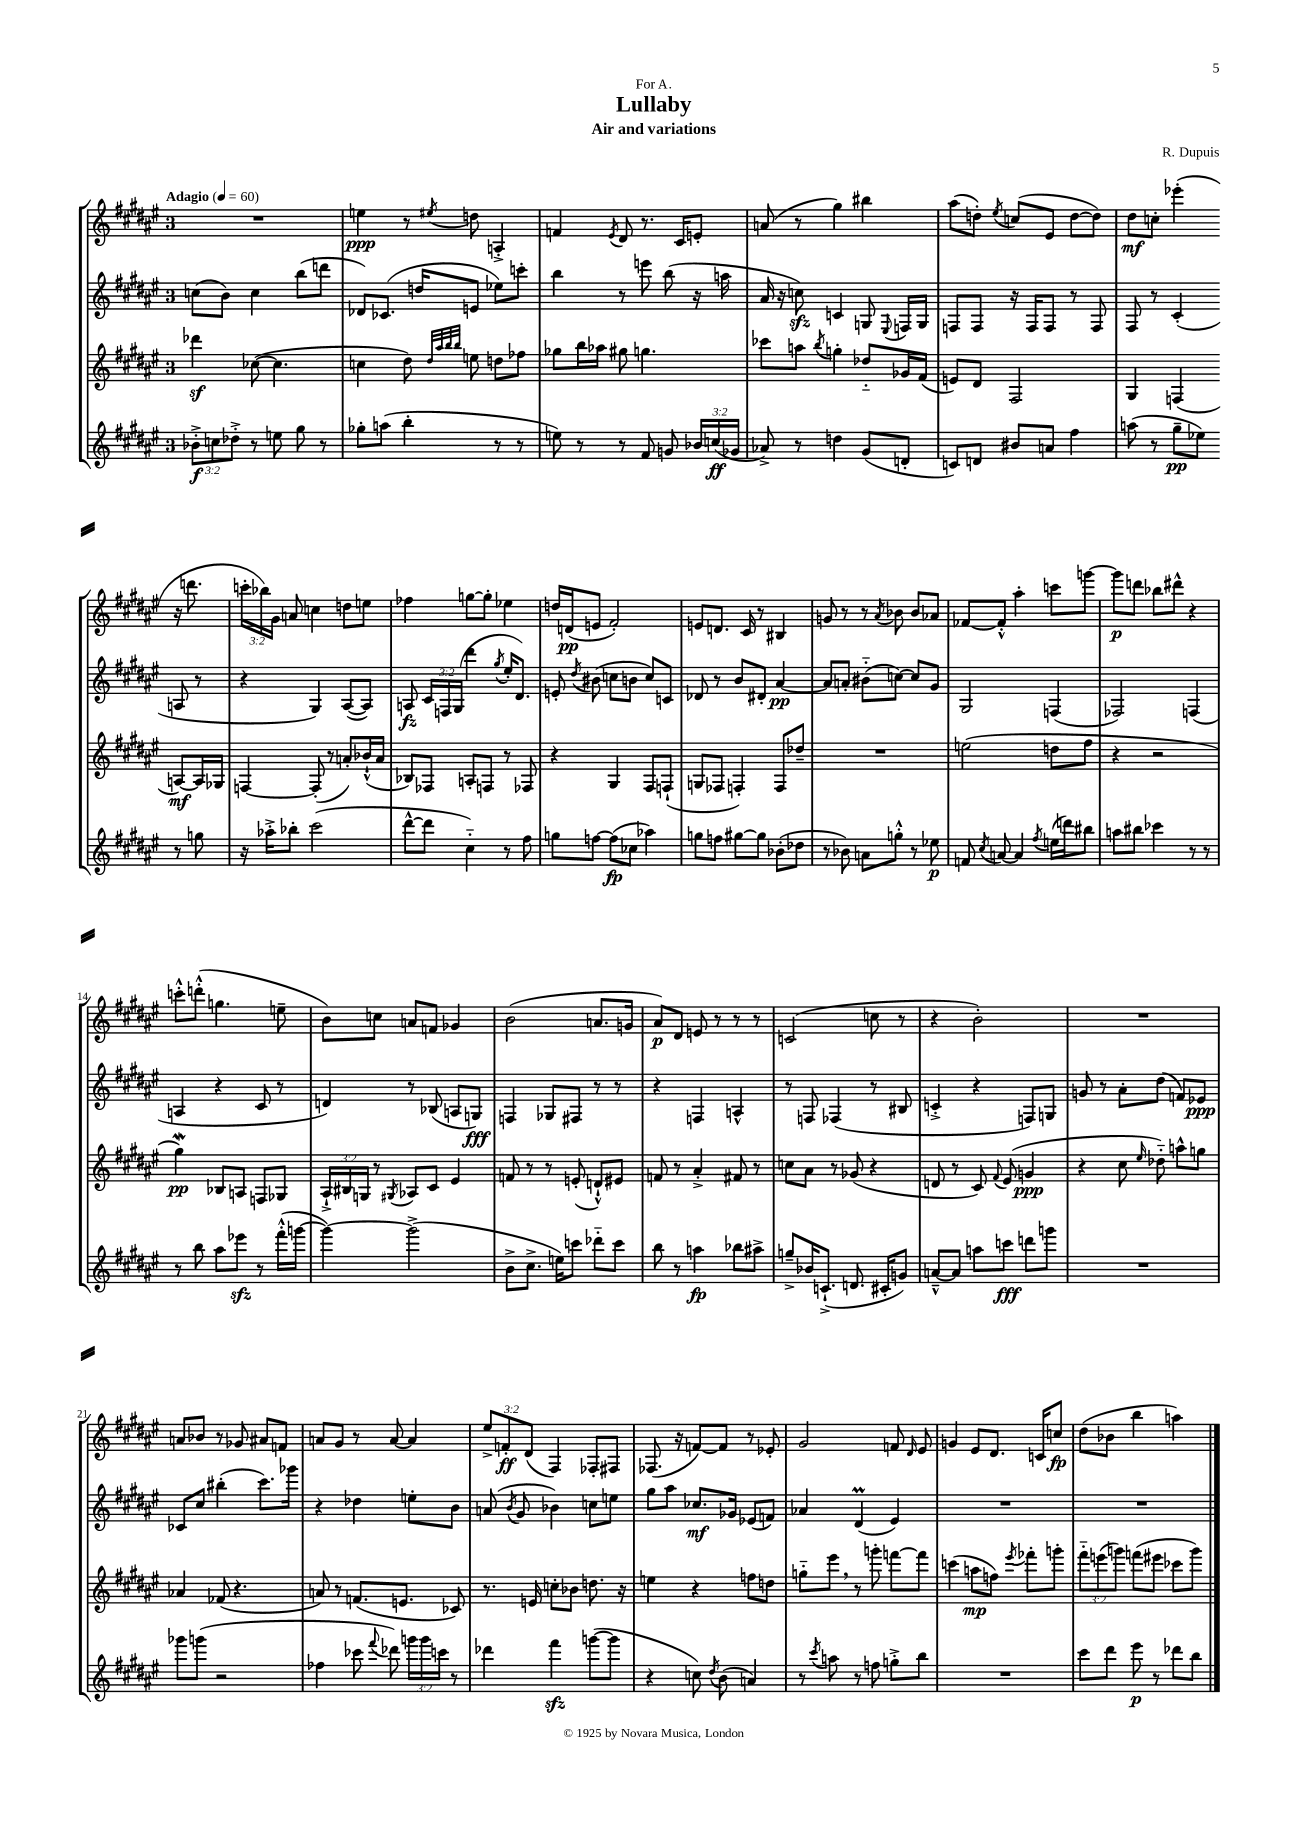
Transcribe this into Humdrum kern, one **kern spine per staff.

**kern	**dynam	**kern	**dynam	**kern	**dynam	**kern	**dynam
*part4	*part4	*part3	*part3	*part2	*part2	*part1	*part1
*staff4	*staff4	*staff3	*staff3	*staff2	*staff2	*staff1	*staff1
*clefG2	*	*clefG2	*	*clefG2	*	*clefG2	*
*k[f#c#g#d#a#e#]	*	*k[f#c#g#d#a#e#]	*	*k[f#c#g#d#a#e#]	*	*k[f#c#g#d#a#e#]	*
*M3/4	*	*M3/4	*	*M3/4	*	*M3/4	*
*MM60	*	*MM60	*	*MM60	*	*MM60	*
=1	=1	=1	=1	=1	=1	=1	=1
!	!	!	!	!	!	!LO:TX:a:B:t=Adagio	!
12b-X'^\L	f	4ddd-Xz\	.	(8ccn\L	.	2.r	.
12ccn\	.	.	.	.	.	.	.
.	.	.	.	8b\J)	.	.	.
12dd-X'^\J	.	.	.	.	.	.	.
8r	.	([8cc-X\	.	4cc\	.	.	.
8een\	.	4.cc-\]	.	.	.	.	.
8gg#\	.	.	.	(8bb\L	.	.	.
8r	.	.	.	8dddn\J	.	.	.
=2	=2	=2	=2	=2	=2	=2	=2
8gg-X'\L	.	4ccn\	.	8d-X/L)	.	4een\	ppp
(8aan\J	.	.	.	(8.c-X/J	.	.	.
4bb'\	.	8dd#\)	.	.	.	8r	.
.	.	.	.	16ddn/KL	.	.	.
.	.	32qqdd#/LLL	.	.	.	.	.
.	.	32qqaa#/	.	.	.	.	.
.	.	32qqbb/	.	.	.	.	.
.	.	32qqbb/JJJ	.	.	.	8qee#X/	.
.	.	8een\	.	8en/J	.	8ddn\	.
8r	.	8ddn\L	.	8ee-X\L)	.	4An'^/	.
8r	.	8ff-X\J	.	8cccn'\J	.	.	.
=3	=3	=3	=3	=3	=3	=3	=3
8een\)	.	8gg-X\L	.	4bb\	.	4fn/	.
8r	.	16bb\L	.	.	.	.	.
.	.	16aa-X\JJ	.	.	.	.	.
.	.	.	.	.	.	8qe#/	.
8r	.	8gg#X\	.	8r	.	8d#/	.
8f#/	.	4.ggn\	.	8eeen\	.	8.r	.
8gn/	.	.	.	(8bb\	.	.	.
.	.	.	.	.	.	16c#/KL	.
24b-X/LL	.	.	.	16r	.	8en'/J	.
(24ccn/	ff	.	.	.	.	.	.
.	.	.	.	16aan\	.	.	.
24g-X/JJ	.	.	.	.	.	.	.
=4	=4	=4	=4	=4	=4	=4	=4
8a-X^/)	.	8ccc-X\L	.	16a#/	.	(8an/	.
.	.	.	.	16r	.	.	.
8r	.	8aan\J	.	8ccnzz\)	.	8r	.
.	.	8qbb/	.	.	.	.	.
4ddn\	.	4ggn'\	.	4cn/	.	4gg#\)	.
(8g#/L	.	8dd-X/L	.	8Gn/	.	4bb#X\	.
.	.	.	.	8qqE#/	.	.	.
8dn'/J	.	16g-X/L	.	16Fn/LL	.	.	.
.	.	(16f#/JJ	.	16G/JJ	.	.	.
=5	=5	=5	=5	=5	=5	=5	=5
8cn/L)	.	8en/L)	.	8Fn/L	.	(8aa#\L	.
8dn/J	.	8d#/J	.	8F/J	.	8ddn'\J)	.
.	.	.	.	.	.	8qee#/	.
8b#X/L	.	2F#/	.	16r	.	(8ccn/L	.
.	.	.	.	16F/KL	.	.	.
8an/J	.	.	.	8F/J	.	8e#/J	.
4ff#\	.	.	.	8r	.	[8dd\L	.
.	.	.	.	8F/	.	8dd\J])	.
=6	=6	=6	=6	=6	=6	=6	=6
(8aan\	.	4G#/	.	8F#/	.	8dd#\L	mf
8r	.	.	.	8r	.	8ccn'\J	.
8gg#~\L	pp	(4Fn/	.	(4c#'/	.	(4eee-X'\	.
8ee-X\J)	.	.	.	.	.	.	.
8r	.	[8An/L)	mf	8An/	.	16r	.
.	.	.	.	.	.	8.dddn\	.
8ggn\	.	16A/L]	.	8r	.	.	.
.	.	16G-X/JJ	.	.	.	.	.
!!LO:LB:g=z
=7	=7	=7	=7	=7	=7	=7	=7
16r	.	[4Fn/	.	4r	.	24cccn'\LL	.
.	.	.	.	.	.	24bb-X\)	.
16aa-X'^\KL	.	.	.	.	.	.	.
.	.	.	.	.	.	24g#\JJ	.
8bb-X'\J	.	.	.	.	.	8an/	.
(2ccc#\	.	(8F'/]	.	4G#/)	.	4ccn\	.
.	.	8r	.	.	.	.	.
.	.	8an'/L)	.	([8A#/L	.	8ddn\L	.
.	.	(16b-X`^^/L	.	8A#/J])	.	8een\J	.
.	.	16a/JJ	.	.	.	.	.
=8	=8	=8	=8	=8	=8	=8	=8
[8ddd#^^\L	.	8B-X/L)	.	8An/	fz	4ff-X\	.
8ddd#\J]	.	8F-X/J	.	24c#/LL	.	.	.
.	.	.	.	24Fn/	.	.	.
.	.	.	.	(24G#/JJ	.	.	.
4cc#\)	.	8An'/L	.	4ddd#\	.	[8ggn\L	.
.	.	8Fn/J	.	.	.	8gg'\J]	.
.	.	.	.	8qgg#/	.	.	.
8r	.	8r	.	16ee#'/KL	.	4ee-X\	.
.	.	.	.	8.d#/J)	.	.	.
8ff#\	.	8F-X/	.	.	.	.	.
=9	=9	=9	=9	=9	=9	=9	=9
8ggn\L	.	4r	.	8en'/	.	16ddn/LL	.
.	.	.	.	.	.	(16dn/J	pp
.	.	.	.	8qdd#/	.	.	.
[8ffn\J	.	.	.	(8b#X\	.	8en/J	.
(8ff\L]	fp	4G#/	.	8ccn\L	.	2f#'/)	.
8cc-X\J	.	.	.	8bn\J	.	.	.
4aa-X\)	.	8F#/L	.	8cc/L)	.	.	.
.	.	(8Fn`/J	.	8cn/J	.	.	.
=10	=10	=10	=10	=10	=10	=10	=10
8ggn\L	.	8Gn/L	.	8d-X/	.	8en/L	.
8ffn\J	.	8F-X/J	.	8r	.	8.dn/J	.
[8gg#X\L	.	4Fn'/)	.	8b/L	.	.	.
.	.	.	.	.	.	16c#/	.
8gg#\J]	.	.	.	8d#X'/J	.	8r	.
(8b-X'\L	.	8F/L	.	[4a#/	pp	4B#X/	.
8dd-X\J	.	8dd-X~/J	.	.	.	.	.
=11	=11	=11	=11	=11	=11	=11	=11
8r	.	2.r	.	8a#/L]	.	8gn/	.
8b-X\)	.	.	.	8an'/J	.	8r	.
8an\L	.	.	.	(8b#X\L	.	8r	.
.	.	.	.	.	.	8qa#/	.
8ggn'^^\J	.	.	.	[8ccn\J)	.	8b-X\	.
8r	.	.	.	8cc/L]	.	8b-/L	.
8ee-X\	p	.	.	8g#/J	.	8a-X/J	.
=12	=12	=12	=12	=12	=12	=12	=12
8fn/	.	(2een\	.	2G#/	.	[8f-X/L	.
8qcc#/	.	.	.	.	.	.	.
[8an/	.	.	.	.	.	8f-'^^/J]	.
4a/]	.	.	.	.	.	4aa#'\	.
8qff#/	.	.	.	.	.	.	.
(16een\LL	.	8ddn\L	.	(4Fn/	.	8cccn\L	.
16dddn\J)	.	.	.	.	.	.	.
8bb#X\J	.	8ff#\J	.	.	.	[8gggn\J	.
=13	=13	=13	=13	=13	=13	=13	=13
8aan\L	.	4r	.	2F-X/)	.	8ggg\L]	p
8bb#X\J	.	.	.	.	.	8dddn\J	.
4ccc-X\	.	2r	.	.	.	8bb-X\L	.
.	.	.	.	.	.	8ddd#X^^\J	.
8r	.	.	.	(4Fn/	.	4r	.
8r	.	.	.	.	.	.	.
!!LO:LB:g=z
=14	=14	=14	=14	=14	=14	=14	=14
8r	.	4gg#W\)	pp	4An/	.	8cccn'^^\L	.
8bb\	.	.	.	.	.	(8dddn'^^\J	.
8aa#\L	.	8B-X/L	.	4r	.	4.ggn\	.
8eee-Xzz\J	.	8An/J	.	.	.	.	.
8r	.	8Fn/L	.	8c#/	.	.	.
(16fff#'^^\LL	.	8G-X/J	.	8r	.	8een~\	.
[16gggn\JJ	.	.	.	.	.	.	.
=15	=15	=15	=15	=15	=15	=15	=15
4ggg\_)	.	24A#`^/LL	.	4dn/)	.	8b\L)	.
.	.	24B#X/	.	.	.	.	.
.	.	24Gn/JJ	.	.	.	.	.
.	.	8r	.	.	.	8ccn\J	.
.	.	8qG#X/	.	.	.	.	.
(2ggg^\]	.	8A-X/L	.	8r	.	8an/L	.
.	.	8c#/J	.	(8B-X/	.	8fn/J	.
.	.	4e#/	.	8An/L	.	4g-X/	.
.	.	.	.	8Gn/J)	fff	.	.
=16	=16	=16	=16	=16	=16	=16	=16
8b^\L	.	8fn/	.	4Fn/	.	(2b\	.
8.cc#^\J	.	8r	.	.	.	.	.
.	.	8r	.	8G-X/L	.	.	.
16een\KL)	.	.	.	.	.	.	.
8cccn\J	.	(8en'/	.	8F#X/J	.	.	.
8ddd-X\L	.	8dn`^^/L)	.	8r	.	8.an/L	.
8ccc\J	.	8e#X/J	.	8r	.	.	.
.	.	.	.	.	.	16gn/Jk	.
=17	=17	=17	=17	=17	=17	=17	=17
8bb\	.	8fn/	.	4r	.	8a#/L)	p
8r	.	8r	.	.	.	8d#/J	.
4aan\	fp	4a#'^/	.	4Fn/	.	8en/	.
.	.	.	.	.	.	8r	.
8bb-X\L	.	8f#X/	.	4An^^/	.	8r	.
8aa#X^\J	.	8r	.	.	.	8r	.
=18	=18	=18	=18	=18	=18	=18	=18
8ggn~^/L	.	8ccn\L	.	8r	.	(2cn/	.
16b-X/K	.	8a#\J	.	8Fn/	.	.	.
(8.cn`^/J	.	.	.	.	.	.	.
.	.	8r	.	(4F-X/	.	.	.
8.dn/	.	(8g-X/	.	.	.	.	.
.	.	4r	.	8r	.	8ccn\	.
16c#X'/KL	.	.	.	.	.	.	.
8gn/J)	.	.	.	8B#X/	.	8r	.
=19	=19	=19	=19	=19	=19	=19	=19
[8an~^^/L	.	8dn/	.	4cn'^/	.	4r	.
8a/J]	.	8r	.	.	.	.	.
8aan\L	.	8c#/)	.	4r	.	2b'\)	.
.	.	8qqf#/	.	.	.	.	.
8cccn\J	fff	(8e#/	.	.	.	.	.
8dddn\L	.	4gn/	ppp	8Fn/L)	.	.	.
8gggn\J	.	.	.	8Gn/J	.	.	.
=20	=20	=20	=20	=20	=20	=20	=20
2.r	.	4r	.	8gn/	.	2.r	.
.	.	.	.	8r	.	.	.
.	.	8cc#\	.	8a#'\L	.	.	.
.	.	16qqee#/	.	.	.	.	.
.	.	8dd-X\)	.	(8dd#\J	.	.	.
.	.	8aan^^\L	.	8fn/L)	.	.	.
.	.	8ggn\J	.	8e-X/J	ppp	.	.
!!LO:LB:g=z
=21	=21	=21	=21	=21	=21	=21	=21
8ggg-X\L	.	4a-X/	.	8c-X/L	.	8an/L	.
(8gggn\J	.	.	.	8cc#/J	.	8b-X/J	.
2r	.	(8f-X/	.	(4bb#X'\	.	8r	.
.	.	4.r	.	.	.	8g-X/	.
.	.	.	.	8.ccc#\L)	.	8a#X/L	.
.	.	.	.	.	.	8fn/J	.
.	.	.	.	16ggg-X\Jk	.	.	.
=22	=22	=22	=22	=22	=22	=22	=22
4ff-X\	.	8an/)	.	4r	.	8an/L	.
.	.	8r	.	.	.	8g#/J	.
8ccc-X\	.	(8.fn/L	.	4dd-X\	.	8r	.
8qqfff#/	.	.	.	.	.	.	.
8ddd-X\)	.	.	.	.	.	[8a/	.
.	.	8.en/J	.	.	.	.	.
24gggn\LL	.	.	.	8een'\L	.	4a/]	.
24ggg\	.	.	.	.	.	.	.
24cccn\JJ	.	.	.	.	.	.	.
8r	.	8c-X/)	.	8b\J	.	.	.
=23	=23	=23	=23	=23	=23	=23	=23
4ddd-X\	.	8.r	.	(8an/	.	12ee#^/L	.
.	.	.	.	.	.	12fn'/	ff
.	.	.	.	8qb/	.	.	.
.	.	.	.	8g#/	.	.	.
.	.	.	.	.	.	(12d#/J	.
.	.	16en/	.	.	.	.	.
4fff#zz\	.	8ccn'\L	.	4b-X\)	.	4F#/)	.
.	.	8b-X\J	.	.	.	.	.
([8gggn\L	.	8.ddn\	.	8ccn\L	.	8F-X'/L	.
8ggg\J]	.	.	.	8een\J	.	8F#X/J	.
.	.	16r	.	.	.	.	.
=24	=24	=24	=24	=24	=24	=24	=24
4r	.	4een\	.	8gg#\L	.	(8.F-X/	.
.	.	.	.	8aa#\J	.	.	.
.	.	.	.	.	.	16r	.
8ccn\)	.	4r	.	8.cc-X/L	mf	[8fn/L)	.
8qdd#/	.	.	.	.	.	.	.
(8b\	.	.	.	.	.	8f/J]	.
.	.	.	.	16g-X/Jk	.	.	.
4an/)	.	8ffn\L	.	(8e-X/L	.	8r	.
.	.	8ddn\J	.	8fn/J)	.	8e-X'/	.
=25	=25	=25	=25	=25	=25	=25	=25
8r	.	8ggn\L	.	4a-X/	.	2g#/	.
8qccc#/	.	.	.	.	.	.	.
8aan\	.	8eee#,\J	.	.	.	.	.
8r	.	8r	.	(4d#M/	.	.	.
8ffn\	.	8gggn'\	.	.	.	.	.
8ggn'^\L	.	[8fffn\L	.	4e#/)	.	8fn/	.
.	.	.	.	.	.	16qqd#/	.
8bb\J	.	8fff\J]	.	.	.	8e#/	.
=26	=26	=26	=26	=26	=26	=26	=26
2.r	.	(4cccn\	.	2.r	.	4gn/	.
.	.	8aan\L	mp	.	.	8e#/L	.
.	.	8ffn\J)	.	.	.	8.d#/J	.
.	.	8qeee#/	.	.	.	.	.
.	.	8fff-X'\L	.	.	.	.	.
.	.	.	.	.	.	16cn/KL	.
.	.	8gggn'\J	.	.	.	8ccn/J	fp
=27	=27	=27	=27	=27	=27	=27	=27
8ccc#\L	.	12fff#\L	.	2.r	.	(8dd#\L	.
.	.	(12eeen\	.	.	.	.	.
8ddd#\J	.	.	.	.	.	8b-X\J	.
.	.	12gggn\J)	.	.	.	.	.
8eee#\	p	(8fffn\L	.	.	.	4bb\	.
8r	.	8eee#X\J	.	.	.	.	.
8ddd-X\L	.	8ccc-X\L	.	.	.	4aan\)	.
8bb\J	.	8ggg\J)	.	.	.	.	.
==	==	==	==	==	==	==	==
*-	*-	*-	*-	*-	*-	*-	*-
